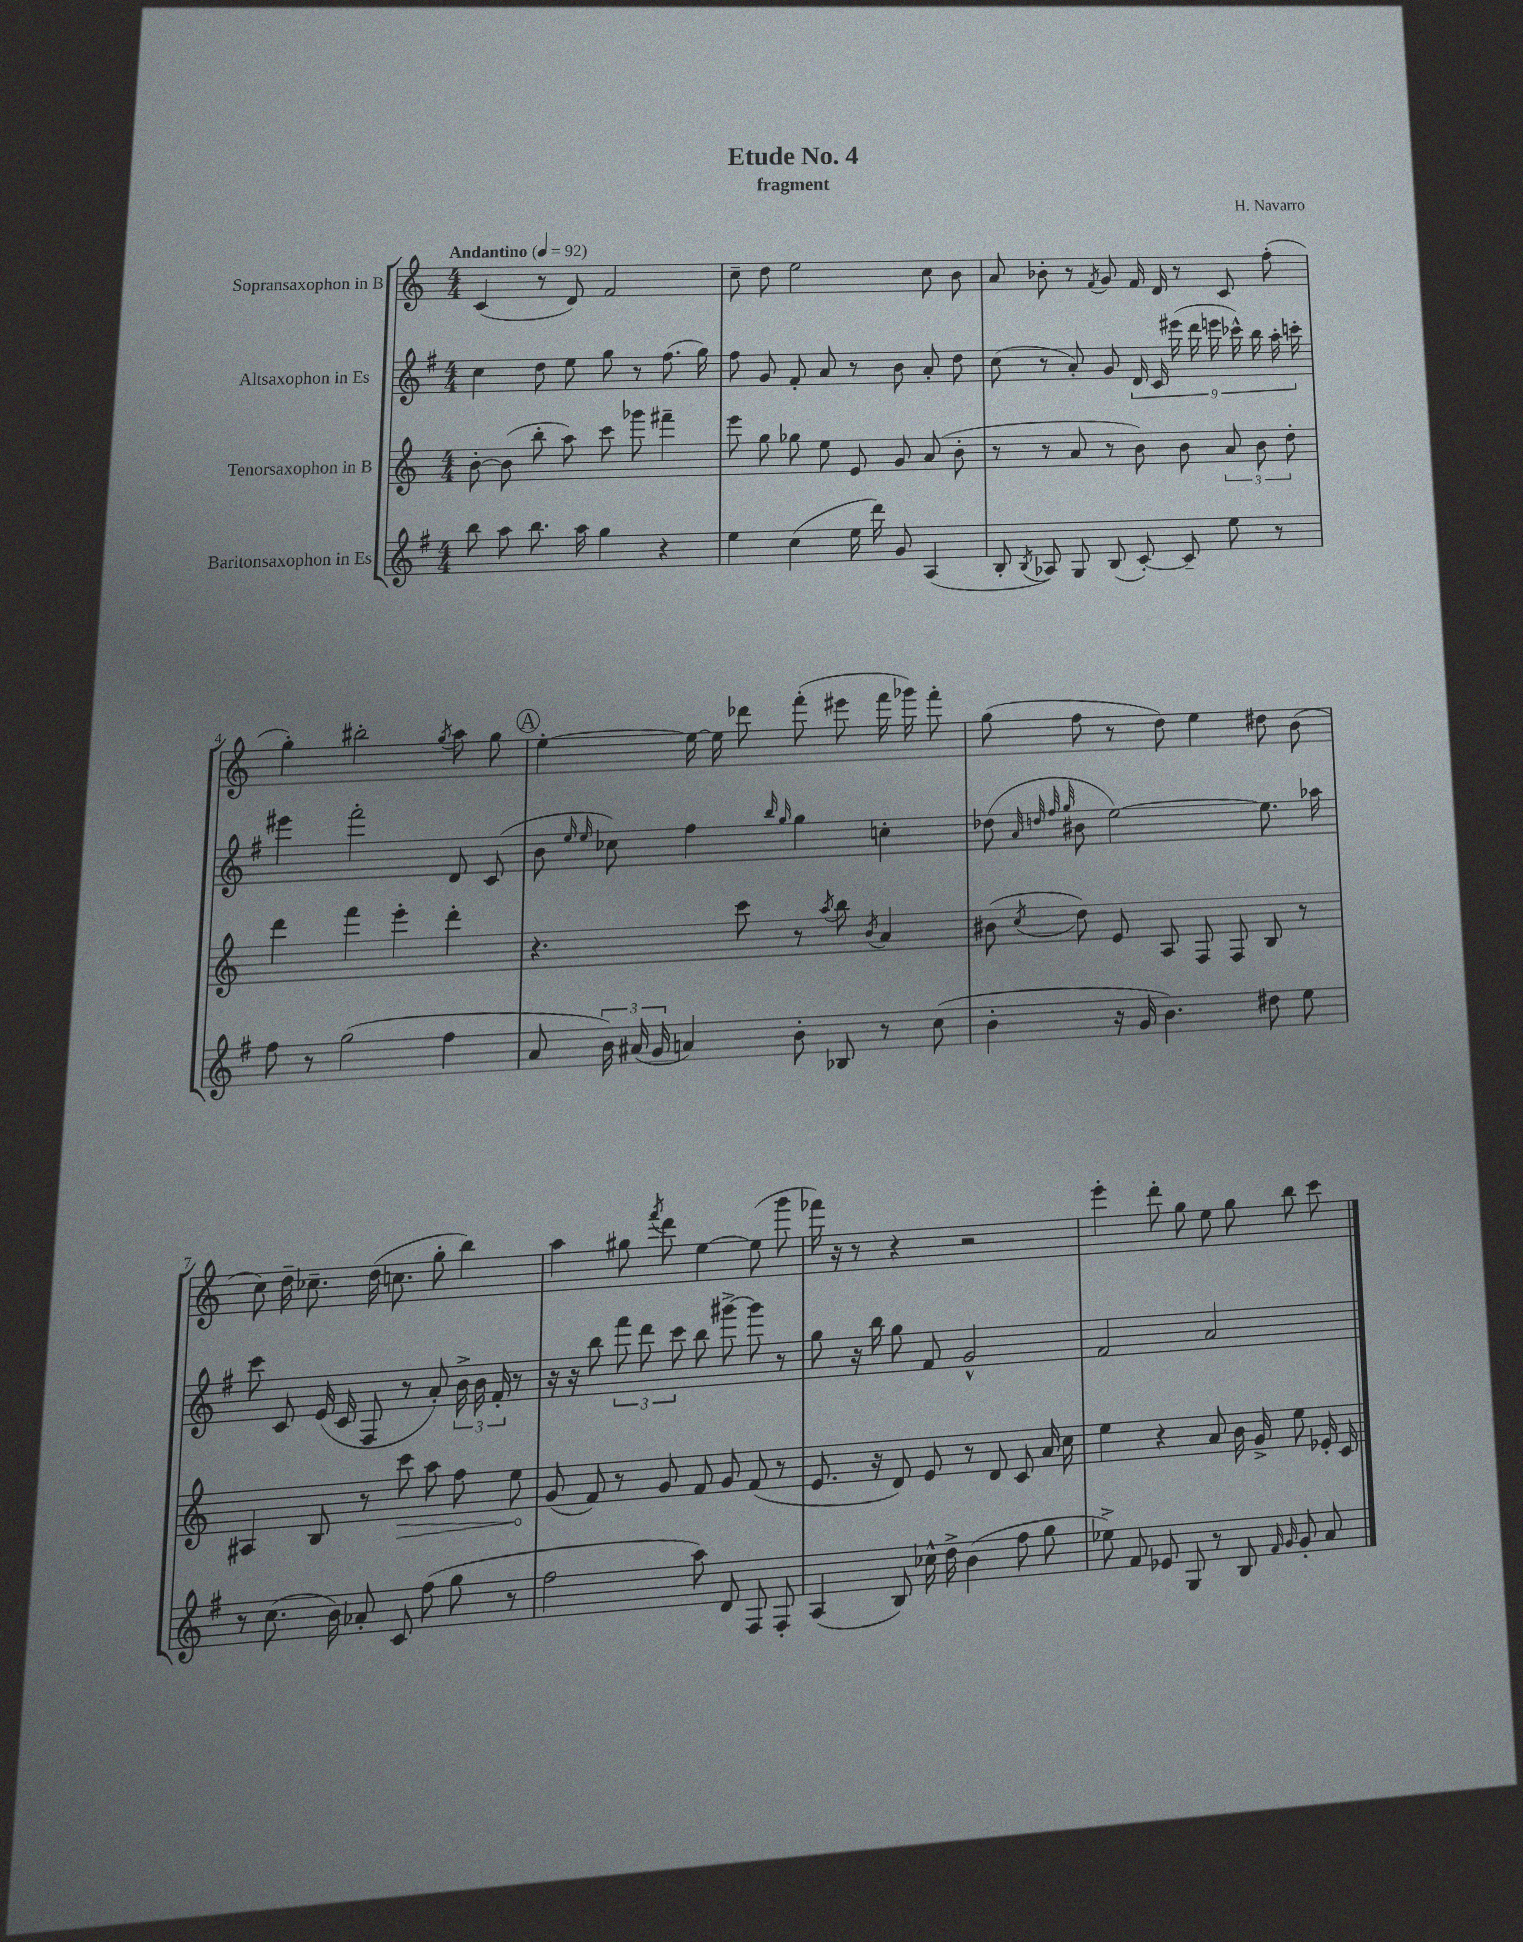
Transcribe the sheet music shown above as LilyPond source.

\header { title = "Etude No. 4" composer = "H. Navarro" subtitle = "fragment" }
<<
\new StaffGroup <<
\new Staff = "s0" \with { instrumentName = "Sopransaxophon in B" } {
    \clef treble \key c \major \numericTimeSignature \time 4/4 \tempo "Andantino" 4 = 92
    \autoBeamOff c'4( r8 d'8) f'2 |
    c''8-- d''8 e''2 c''8 b'8 |
    a'8 bes'8-. r8 \acciaccatura { f'8 } g'8 f'16 d'16 r8 c'8 f''8-.( |
    g''4-.) bis''2-. \acciaccatura { g''8 } a''8 g''8 |
    \mark \markup { \circle "A" } e''4~-. e''16~ e''16 des'''8 f'''8-.( eis'''8 f'''16 ges'''16) f'''8-. |
    g''8( f''8 r8 d''8) e''4 dis''8 b'8( |
    c''8) d''16-- ces''8.-- d''16( c''8. g''8-. b''4) |
    a''4 gis''8 \acciaccatura { f'''8 } d'''8 e''4~ e''8( g'''8 |
    fes'''16) r16 r8 r4 r2 |
    e'''4-. d'''8-. g''8 e''8 g''8 b''8 c'''8 \bar "|." |
}
\new Staff = "s1" \with { instrumentName = "Altsaxophon in Es" } {
    \clef treble \key g \major \numericTimeSignature \time 4/4
    \autoBeamOff c''4 d''8 e''8 g''8 r8 fis''8.( g''16) |
    fis''8 g'8 fis'8-. a'8 r8 b'8 a'8-. d''8 |
    c''8( r8 a'8-.) g'8 \tuplet 9/8 { d'16 c'16 eis'''16( d'''16 e'''16 ces'''16-^) b''16 a''16-. c'''16-. } |
    eis'''4 fis'''2-. d'8 c'8( |
    \mark \markup { \circle "A" } b'8 \grace { e''16 e''16 } ces''8) fis''4 \grace { b''16 g''16 } g''4 c''4-. |
    des''8( \grace { a'32 d''32 fis''32 g''32 } bis'8 e''2~) e''8. aes''16 |
    c'''8 c'8 e'16( c'16 fis8 r8 a'8-.) \tuplet 3/2 { b'16-> b'16 fis'16-. } r8 |
    r16 r16 b''8 \tuplet 3/2 { fis'''8 d'''8 c'''8 } b''8 gis'''8~-> gis'''8 r8 |
    g''8 r16 b''16 g''8 fis'8 g'2-^ |
    fis'2 a'2 \bar "|." |
}
\new Staff = "s2" \with { instrumentName = "Tenorsaxophon in B" } {
    \clef treble \key c \major \numericTimeSignature \time 4/4
    \autoBeamOff b'8~-. b'8( b''8-. a''8) c'''8 ges'''8 fis'''4-- |
    e'''8 g''8 ges''8 e''8 e'8 g'8 a'8( b'8-. |
    r8 r8 a'8 r8 b'8) b'8 \tuplet 3/2 { a'8 b'8 d''8-. } |
    d'''4 f'''4 e'''4-. d'''4-. |
    \mark \markup { \circle "A" } r4. c'''8 r8 \acciaccatura { a''8 } b''8 \acciaccatura { b'8 } a'4 |
    bis'8( \acciaccatura { c''8 } d''8) e'8 a8 f8 f8 b8 r8 |
    ais4 b8 r8 \once \override Hairpin.circled-tip = ##t c'''8\> a''8 f''8 e''8\! |
    g'8( f'8) r8 g'8 f'8 g'8 f'8( r8 |
    e'8. r16 d'8) e'8 r8 d'8 c'8 a'16 c''16 |
    e''4 r4 a'8 b'16 g'16-> e''8 ees'16-. c'16 \bar "|." |
}
\new Staff = "s3" \with { instrumentName = "Baritonsaxophon in Es" } {
    \clef treble \key g \major \numericTimeSignature \time 4/4
    \autoBeamOff b''8 a''8 b''8. a''16 g''4 r4 |
    e''4 c''4( e''16 d'''16) g'8 a4( |
    b8-. \acciaccatura { b8 } aes8) g8 b8( c'8~-.) c'8-- e''8 r8 |
    fis''8 r8 g''2( fis''4 |
    \mark \markup { \circle "A" } a'8 \tuplet 3/2 { b'16) ais'16( g'16 } a'4) b'8-. bes8 r8 c''8( |
    b'4-. r16 g'16 b'4.) dis''8 e''8 |
    r8 c''8.( b'16) aes'8-. c'8 fis''8( g''8 r8 |
    fis''2 a''8) d'8 fis8 fis8-. |
    a4( b8) ces''16-^ d''16-> b'4( fis''8 g''8 |
    ees''8->) fis'8 ees'8 g8 r8 b8 \grace { fis'16 g'16 } g'8-. a'8 \bar "|." |
}
>>
>>
